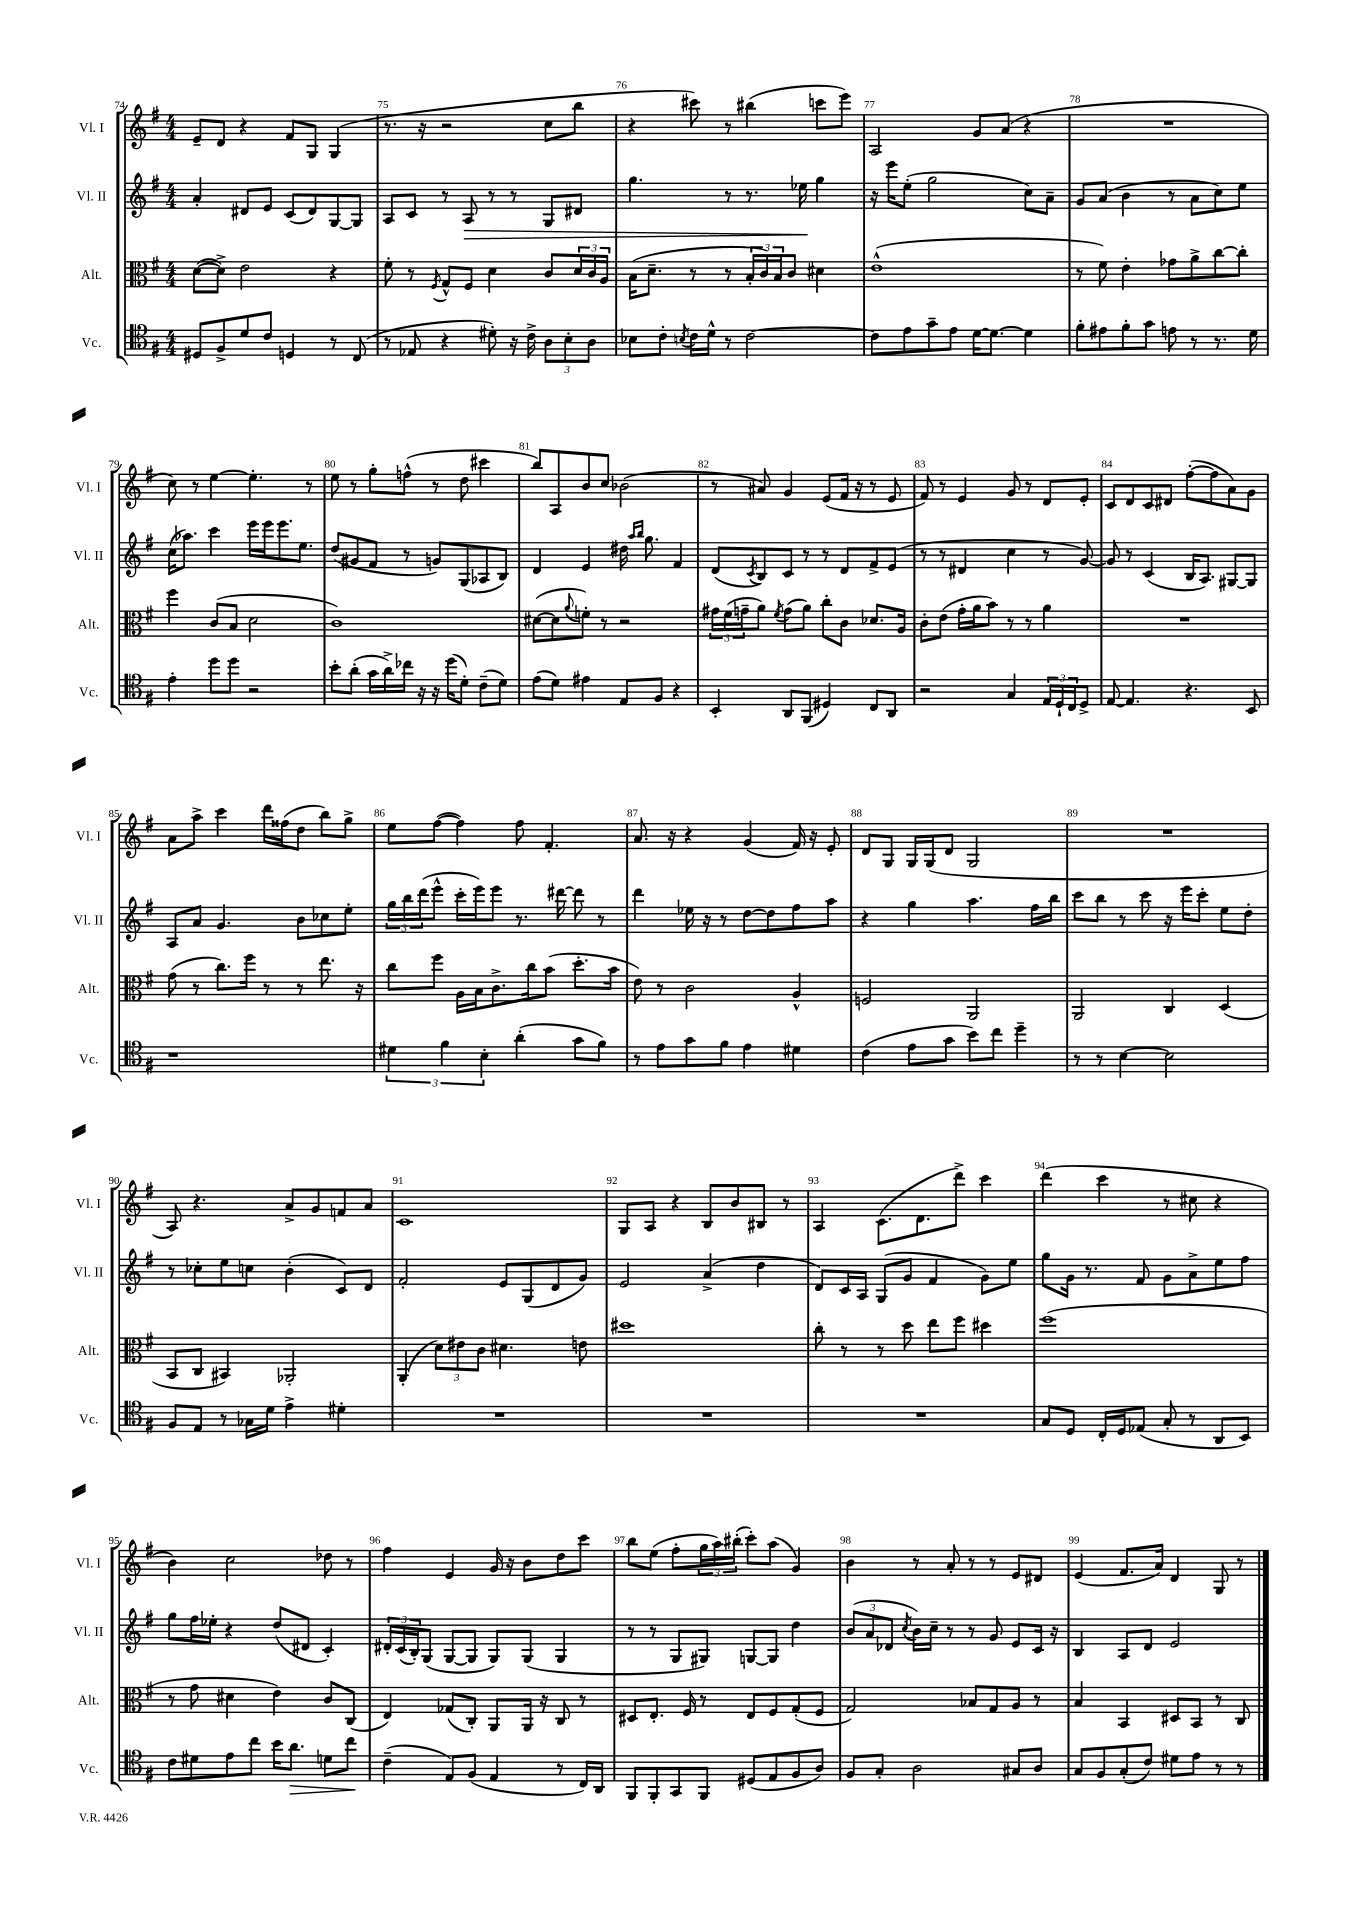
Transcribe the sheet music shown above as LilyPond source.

<<
\new StaffGroup <<
\new Staff = "s0" \with { instrumentName = "Vl. I" shortInstrumentName = "Vl. I" } {
    \clef treble \key g \major \numericTimeSignature \time 4/4
    e'8-- d'8 r4 fis'8 g8 g4( |
    r8. r16 r2 c''8 b''8 |
    r4 cis'''8) r8 bis''4( c'''8 e'''8) |
    a2 g'8 a'8( r4 |
    R1 |
    c''8) r8 e''4~ e''4.-. r8 |
    e''8 r8 g''8-. f''8-^( r8 d''8 cis'''4 |
    b''8) a8 b'8 c''8 bes'2( |
    r8 ais'8) g'4 e'8( fis'16 r16 r8 e'8 |
    fis'8) r8 e'4 g'8 r8 d'8 e'8-. |
    c'8 d'8 c'8 dis'8 fis''8~-.( fis''8 a'8) g'8 |
    a'8 a''8-> c'''4 d'''16 fisis''16( d''8 b''8) g''8-> |
    e''8 fis''8~( fis''4) fis''8 fis'4.-. |
    a'8. r16 r4 g'4( fis'16) r16 e'8-. |
    d'8 g8 g16 g16( d'8 g2 |
    R1 |
    a8) r4. a'8-> g'8 f'8 a'8 |
    c'1 |
    g8 a8 r4 b8 b'8 bis8 r8 |
    a4 c'8.( d'8. d'''8->) c'''4 |
    d'''4( c'''4 r8 cis''8 r4 |
    b'4) c''2 des''8 r8 |
    fis''4 e'4 g'16 r16 b'8 d''8 c'''8 |
    b''8 e''8( fis''8-. \tuplet 3/2 { g''16 a''16) bis''16-.( } c'''8-.) a''8( g'4) |
    b'4 r8 a'8-. r8 r8 e'8 dis'8 |
    e'4( fis'8. a'16) d'4 g8 r8 \bar "|." |
}
\new Staff = "s1" \with { instrumentName = "Vl. II" shortInstrumentName = "Vl. II" } {
    \clef treble \key g \major \numericTimeSignature \time 4/4
    a'4-. dis'8 e'8 c'8( dis'8) g8~ g8 |
    a8 c'8 r8 a8\> r8 r8 g8 dis'8 |
    g''4. r8 r8. ees''16\! g''4 |
    r16 e'''16 e''8-.( g''2 c''8) a'8-- |
    g'8 a'8( b'4 r8 a'8 c''8) e''8 |
    c''16( aes''8.) c'''4 e'''16 e'''16 e'''8. e''8. |
    d''8( gis'8 fis'8 r8 g'8) g8( aes8 b8) |
    d'4 e'4 dis''16 \grace { a''16 b''16 } g''8. fis'4 |
    d'8( \acciaccatura { c'8 } b8) c'8 r8 r8 d'8 fis'8-> e'8( |
    r8 r8 dis'4 c''4 r8 g'8~) |
    g'8 r8 c'4( b16 a8.) gis8~ gis8 |
    a8 a'8 g'4. b'8 ces''8 e''8-. |
    \tuplet 3/2 { g''16 b''16 d'''16( } e'''8-^ c'''16-. e'''16) e'''8 r8. dis'''16~ dis'''8 r8 |
    d'''4 ees''16 r16 r8 d''8~ d''8 fis''8 a''8 |
    r4 g''4 a''4. fis''16 b''16 |
    c'''8 b''8 r8 c'''8 r16 e'''16 c'''8-. e''8 d''8-. |
    r8 ces''8-. e''8 c''8 b'4-.( c'8) d'8 |
    fis'2-. e'8 g8( d'8 g'8) |
    e'2 a'4->( d''4 |
    d'8) c'16 a16 g8( g'8 fis'4 g'8) e''8 |
    g''8 g'16 r8. fis'8 g'8 a'8-> e''8 fis''8 |
    g''8 fis''16 ees''16-. r4 d''8( dis'8 c'4-.) |
    \tuplet 3/2 { dis'16-. c'16( b16-.) } g8( g8~ g8 g8) g8( g4 |
    r8 r8 g8 gis8) g8~ g8 d''4 |
    \tuplet 3/2 { b'8( a'8 des'8 } \acciaccatura { c''8 } b'16) c''16-- r8 r8 g'8 e'8 c'16 r16 |
    b4 a8 d'8 e'2 \bar "|." |
}
\new Staff = "s2" \with { instrumentName = "Alt." shortInstrumentName = "Alt." } {
    \clef alto \key g \major \numericTimeSignature \time 4/4
    d'8~( d'8->) e'2 r4 |
    fis'8-. r8 \acciaccatura { fis8 } g8-^ fis8 d'4 c'8 \tuplet 3/2 { d'16 c'16 a16 } |
    b16( d'8.-- r8 r8 \tuplet 3/2 { b16-. c'16) b16 } c'8 dis'4 |
    e'1-^( |
    r8 fis'8) e'4-. ges'8 a'8-> c''8~ c''8-. |
    fis''4 c'8( b8 d'2 |
    c'1) |
    dis'8~( dis'8 \appoggiatura { a'8 } f'8-.) r8 r2 |
    \tuplet 3/2 { gis'16 fis'16( g'16-- } a'8) \acciaccatura { fis'8 } g'8( a'8) c''8-. c'8 des'8. a16 |
    c'8-. e'8( g'16-. a'16 b'8) r8 r8 a'4 |
    R1 |
    g'8( r8 c''8.) fis''16 r8 r8 e''8. r16 |
    c''8 fis''8 a16 b16 c'8.-> c''16 b'8( d''8.-. b'16 |
    e'8) r8 c'2 a4-^ |
    f2 a,2 |
    a,2 c4 d4( |
    b,8 c8 bis,4) aes,2-. |
    a,4-.( \tuplet 3/2 { d'8) eis'8 c'8 } dis'4. e'8 |
    dis''1 |
    c''8-. r8 r8 d''8 e''8 fis''8 dis''4 |
    fis''1( |
    r8 g'8 dis'4 e'4) c'8 c8( |
    e4) ges8( c8-.) a,8 a,16 r16 c8 r8 |
    dis8 e8.-. fis16 r8 e8 fis8 g8-.( fis8 |
    g2) bes8 g8 a8 r8 |
    b4 b,4 dis8 b,8 r8 c8 \bar "|." |
}
\new Staff = "s3" \with { instrumentName = "Vc." shortInstrumentName = "Vc." } {
    \clef tenor \key g \major \numericTimeSignature \time 4/4
    dis8 fis8-> d'8 c'8 d4 r8 c8( |
    r8 ees8 r4 dis'8-.) r16 c'16-> \tuplet 3/2 { a8 b8-. a8 } |
    bes8 c'8-. \acciaccatura { b8 } c'16 d'16-^ r8 c'2~ |
    c'8 e'8 g'8-- e'8 d'16~ d'8.~ d'4 |
    fis'8-. eis'8 fis'8-. g'8 e'8 r8 r8. d'16 |
    e'4-. d''8 d''8 r2 |
    b'8-. a'8-.( g'16 a'16->) ces''16 r16 r16 d''16( d'8-.) c'8--( d'8) |
    e'8( d'8) eis'4 e8 fis8 r4 |
    b,4-. a,8 fis,8( dis4) c8 a,8 |
    r2 g4 \tuplet 3/2 { e16 d16-! c16 } d8-> |
    e8~ e4. r4. b,8 |
    r1 |
    \tuplet 3/2 { dis'4 fis'4 b4-. } a'4-.( g'8 fis'8) |
    r8 e'8 g'8 fis'8 e'4 dis'4 |
    c'4( e'8 g'8 b'8) c''8 d''4-- |
    r8 r8 b4~ b2 |
    fis8 e8 r8 ges16 d'16 e'4-> dis'4-. |
    R1 |
    R1 |
    R1 |
    g8 d8 c16-. d16 ees8( g8-. r8 a,8 b,8) |
    c'8 dis'8 e'8 c''8 b'16 a'8.\> d'8 c''8\! |
    c'4--( e8) fis8( e4 r8 c16) a,16 |
    fis,8 fis,8-. g,8 fis,8 dis8( e8 fis8 a8) |
    fis8 g8-. a2 gis8 a8 |
    g8 fis8 g8-.( c'8) dis'8 e'8 r8 r8 \bar "|." |
}
>>
>>
\layout { \context { \Score currentBarNumber = #74 \override BarNumber.break-visibility = ##(#f #t #t) barNumberVisibility = #all-bar-numbers-visible } }
